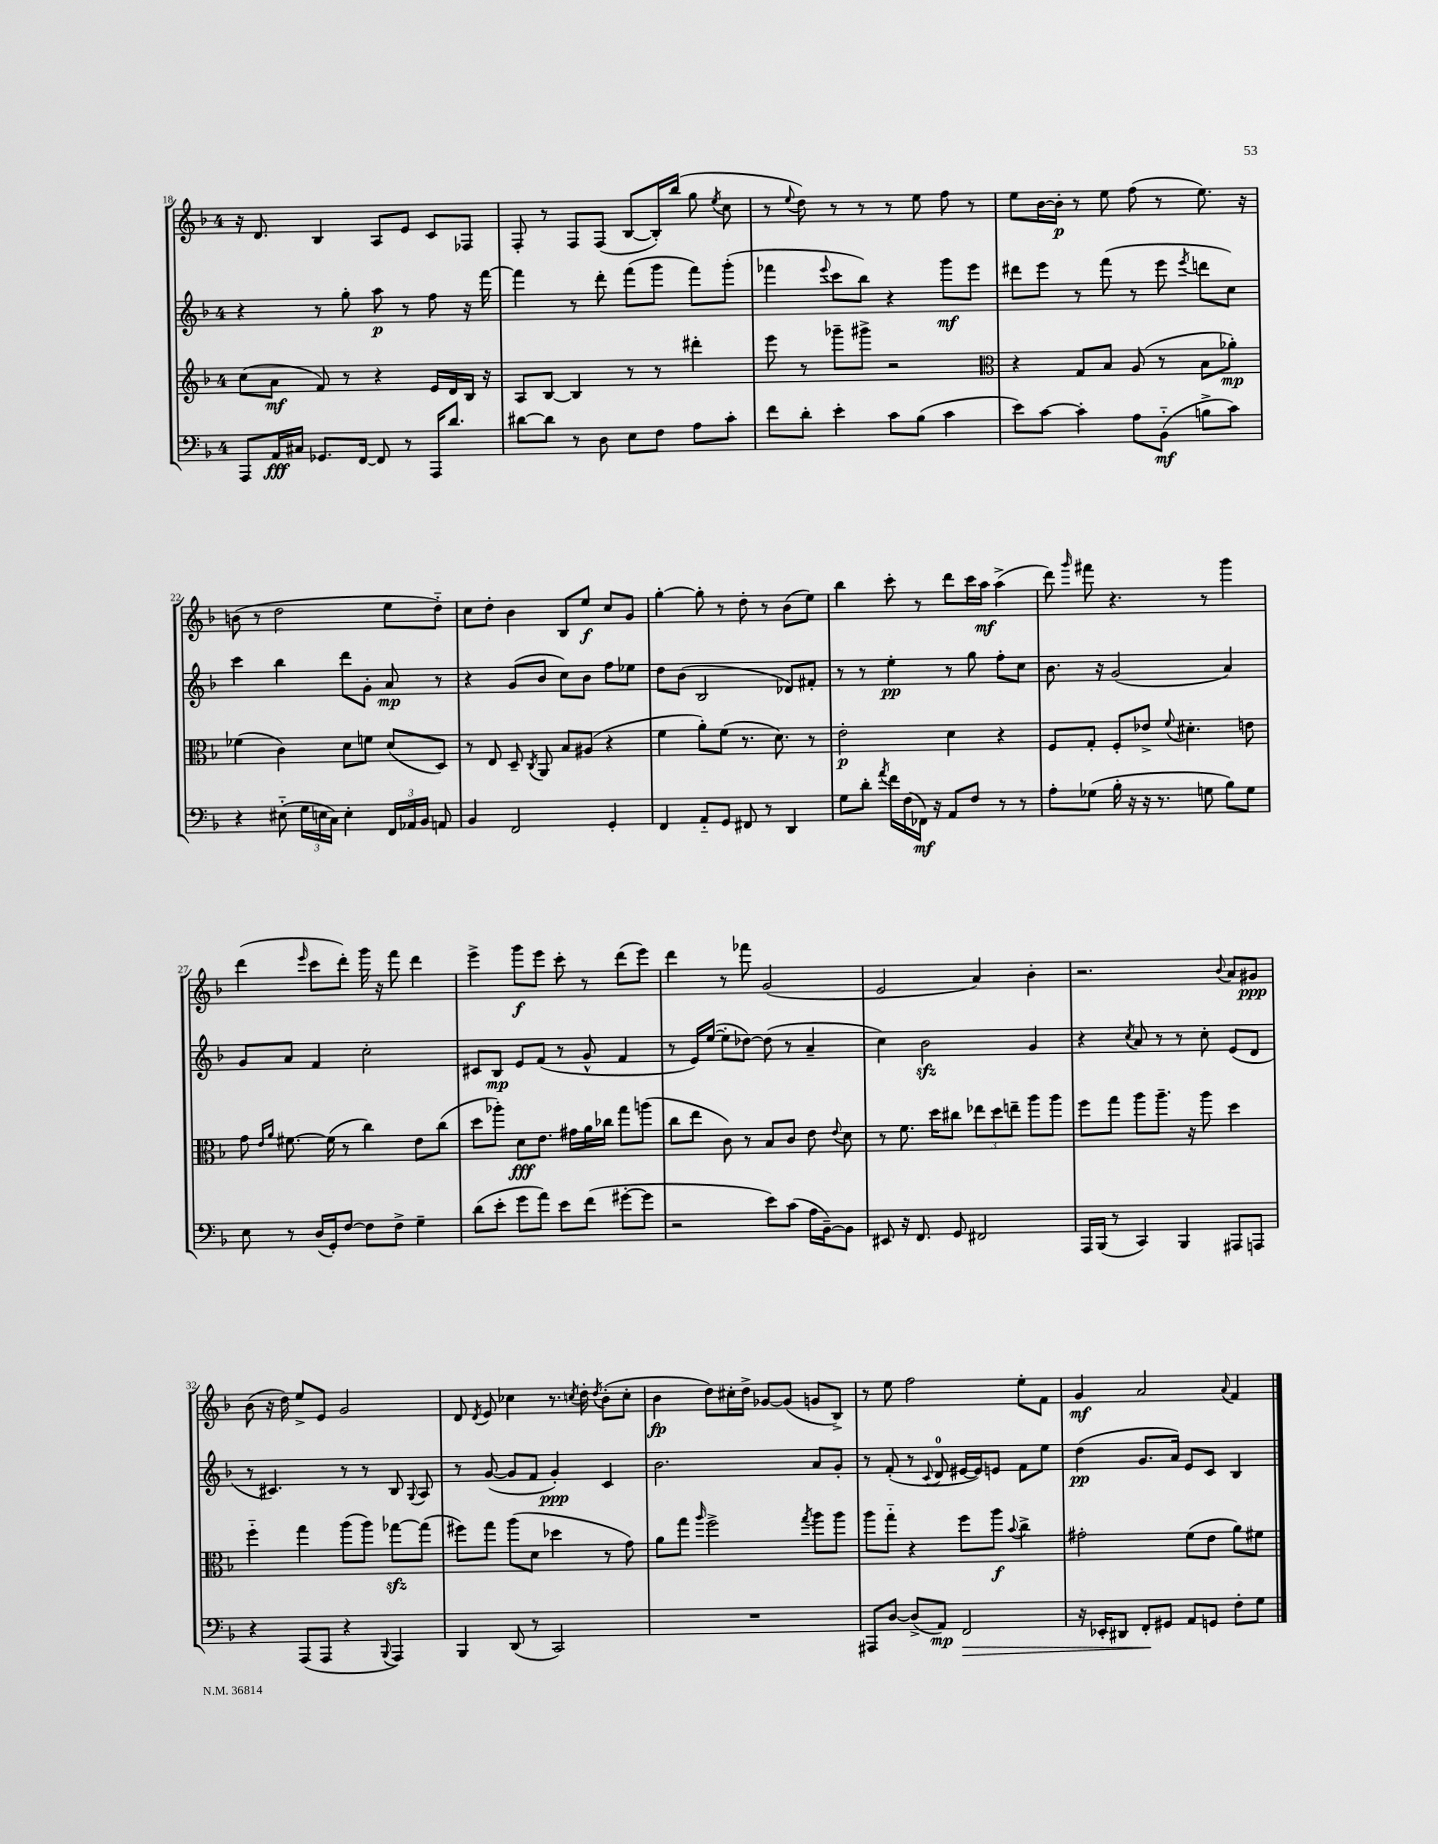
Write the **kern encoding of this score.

**kern	**kern	**kern	**kern
*staff4	*staff3	*staff2	*staff1
*clefF4	*clefG2	*clefG2	*clefG2
*k[b-]	*k[b-]	*k[b-]	*k[b-]
*M4/4	*M4/4	*M4/4	*M4/4
8AAA/L	(8cc\L	4r	16r
.	.	.	8.d/
16AA/L	8a\J	.	.
16C#/JJ	.	.	.
8.GG-/L	8f/)	8r	4B-/
.	8r	8gg'\	.
[16FF/Jk	.	.	.
8FF/]	4r	8aa\	8A/L
8r	.	8r	8e/J
16AAA/LK	16e/LL	8ff\	8c/L
8.d/J	16d/	.	.
.	16B-/JJ	16r	8F-/J
.	16r	[16fff\	.
=	=	=	=
[8d#\L	8A/L	4fff\]	8F'/
8d#\]J	[8B-/J	.	8r
8r	4B-/]	8r	8F/L
8D\	.	8ddd'\	(8F/J
8E\L	8r	(8fff\L	[8B-/L
8F\J	8r	8ggg\J	16B-'/]L)
.	.	.	(16bb-/JJ
8A\L	4ddd#'\	8fff\L)	8gg\
.	.	.	8qee/
8c'\J	.	(8ggg'\J	8cc\
=	=	=	=
8f\L	8eee\	4fff-\	8r
.	.	.	8qqee/
8d'\J	8r	.	8dd\)
.	.	8qqeee/	.
4e'\	8ggg-~\L	8ccc\L	8r
.	8ggg#^\J	8bb-\J)	8r
8c\L	2r	4r	8r
(8B-\J	.	.	8ee\
4c\	.	8ggg\L	8ff\
.	.	8eee\J	8r
=	=	=	=
*	*clefC3	*	*
8e\L)	4r	8ddd#\L	8ee\L
[8c\J	.	8eee\J	[16b-\L
.	.	.	16b-'\]JJ
4c'\]	8G/L	8r	8r
.	8B-/J	(8fff\	8ee\
8A\L	(8A/	8r	(8ff\
(8BB-'~\J	8r	8eee\	8r
.	.	8qeee/	.
8B^\L	8B-\L	8ddd\L	8.ee\)
8c\J)	8a-'\J)	8cc\J)	.
.	.	.	16r
=	=	=	=
4r	(4f-\	4ccc\	(8b\
.	.	.	8r
(8E#'~\	4c\)	4bb-\	2dd\
24G\LL	.	.	.
24E\	.	.	.
24C\JJ)	.	.	.
4E'\	8d\L	8ddd\L	.
.	8f\J	8g'\J	.
24FF/LL	(8d/L	8a/	8ee\L
24AA-/	.	.	.
24BB-/JJ	.	.	.
8AA/	8D/J)	8r	8dd'~\J)
=	=	=	=
4BB-/	8r	4r	8cc\L
.	8E/	.	8dd'\J
2FF/	8D~/	(8g/L	4b-\
.	8qC/	.	.
.	8AA/	8b-/J	.
.	8B-/L	8cc\L)	8B-/L
.	(8A#/J	8b-\J	8ee/J
4GG'/	4r	8ff\L	8cc/L
.	.	8ee-\J	8g/J
=	=	=	=
4FF/	4f\	8dd\L	[4gg'\
.	.	(8b-\J	.
8AA'~/L	8a'\L)	2B-/	8gg'\]
8GG/J	(8f\J	.	8r
8FF#/	8.r	.	8dd'\
8r	.	.	8r
.	8.d\)	.	.
4DD/	.	8d-/L)	(8b-\L
.	8r	8f#'/J	8ee\J)
=	=	=	=
8G\L	2e'\	8r	4bb-\
8d'\J	.	8r	.
8qa/	.	.	.
16f\LL	.	4ee'\	8ccc'\
(16F\	.	.	.
16FF-\JJ)	.	.	8r
16r	.	.	.
8AA/L	4d\	8r	8ddd\L
8F/J	.	8gg\	16ccc\L
.	.	.	16aa\JJ
8r	4r	8ff'\L	(4aa^\
8r	.	8cc\J	.
=	=	=	=
8A'\L	8F/L	8.b-\	8ddd\)
.	.	.	16qqggg/
(8G-\J	8G'/J	.	8fff#\
.	.	16r	.
16B-'\	8F'/L	(2g/	4.r
16r	.	.	.
16r	8e-^/J	.	.
8.r	.	.	.
.	8qqf/	.	.
.	4.d#'\	.	.
8G\	.	.	8r
8B-\L)	.	4a/)	4ggg\
8G\J	8e\	.	.
=	=	=	=
8E\	8g\	8g/L	(4ddd\
.	16qqe/LL	.	.
.	16qqa/JJ	.	.
8r	[8.f#\	8a/J	.
.	.	.	16qqeee/
(16D/LL	.	4f/	8ccc\L
16GG'/J)	(16f#\]	.	.
[8F/J	8r	.	8ddd'\J)
8F\]L	4cc\)	2cc'\	16ggg\
.	.	.	16r
8F^\J	.	.	8fff\
4G~\	8e\L	.	4ddd\
.	(8cc\J	.	.
=	=	=	=
(8d\L	8dd\L	8c#/L	4eee^\
8e'\J	8aa-'\J)	8B-/J	.
8g\L	8d\L	8e/L	8ggg\L
8a\J)	8.e\J	(8f/J	8eee\J
8e\L	.	8r	8ccc'\
.	16g#\LL	.	.
(8f\J	16a\	8g^^/	8r
.	16cc-\JJ	.	.
[8g#'\L	8gg\L	4f/	(8ddd\L
8g#\]J	(8aa\J	.	8eee\J)
=	=	=	=
2r	8cc\L	8r	4ddd\
.	8ee\J	16e/LL)	.
.	.	([16ee/JJ	.
.	8c\)	8ee'\]L	8r
.	8r	[8dd-\J)	8fff-\
8e\L)	8B-/L	(8dd-\]	(2g/
(8c\J	8c/J	8r	.
16A\LL	8e\	4a~/	.
[16BB-~\J)	.	.	.
.	8qqe/	.	.
8BB-\]J	8d\	.	.
=	=	=	=
8EE#/	8r	4cc\)	2e/
16r	8.f\	.	.
8.FF/	.	.	.
.	.	2b-\	.
.	16dd\LK	.	.
8GG/	8cc#\J	.	.
2FF#/	12ee-\L	.	4a/)
.	12dd\	.	.
.	12ee~\J	.	.
.	8aa\L	4g/	4b-'\
.	8aa\J	.	.
=	=	=	=
16AAA/LL	8ff\L	4r	2.r
(16BBB-/JJ	.	.	.
8r	8gg\J	.	.
.	.	8qcc/	.
4CC/)	8aa\L	8a/	.
.	8.aa~\J	8r	.
4BBB-/	.	8r	.
.	16r	.	.
.	8aa\	8cc'\	.
.	.	.	8qqb-/
8AAA#/L	4dd\	(8e/L	8a/L
8AAA/J	.	8d/J	8g#/J
=	=	=	=
4r	4ff'~\	8r	(8b-\
.	.	4.c#/)	16r
.	.	.	16dd\)
(8AAA/L	4gg\	.	8ee^/L
8AAA/J	.	.	8e/J
4r	(8aa\L	8r	2g/
.	8aa\J)	8r	.
8qqBBB-/	.	.	.
4AAA/)	[8gg-\L	8B-/	.
.	.	8qqG/	.
.	(8gg-\]J	8A/	.
=	=	=	=
4BBB-/	8ff#\L)	8r	8d/
.	.	.	8qd/
.	8gg\J	([8g/	8e/
(8DD/	(8aa\L	8g/]L	4cc-\
8r	8d\J	8f/J	.
2CC/)	4dd-\	4g'/)	8.r
.	.	.	8qcc/
.	.	.	16dd'\
.	.	.	8qdd/
.	8r	4c/	(8b-'\L
.	8g\)	.	8cc'\J
=	=	=	=
1r	8a\L	2.b-\	4b-\
.	8gg\J	.	.
.	16qqaa/	.	.
.	2ff^\	.	8dd\L)
.	.	.	16cc#'\L
.	.	.	16dd^\JJ
.	.	.	[8g-/L
.	.	.	(8g-/]J
.	8qgg/	.	.
.	8aa\L	8a/L	8g/L
.	8aa\J	8g'/J	8B-^/J)
=	=	=	=
8AAA#/L	8aa\L	8r	8r
[8D/J	8gg'~\J	(8f'/	8ee\
(8D^/]L	4r	8r	2ff\
.	.	8qqc/	.
8AA/J)	.	8d/	.
2FF/	8ff\L	[16e#/LL	.
.	.	16e#/]J)	.
.	8aa\J	8e/J	.
.	8qqb-/	.	.
.	4cc^\	8f\L	8ee'\L
.	.	8ee\J	8f\J
=	=	=	=
16r	2g#'\	(4dd\	4g/
16EE-'/LK	.	.	.
8DD#/J	.	.	.
8FF'/L	.	8.g/L	2a/
8GG#/J	.	.	.
.	.	16a/Jk)	.
8AA/L	(8f\L	8e/L	.
8GG/J	8e\J	8c/J	.
.	.	.	8qqa/
8F'\L	8a\L)	4B-/	4f/
8G\J	8f#\J	.	.
==	==	==	==
*-	*-	*-	*-
